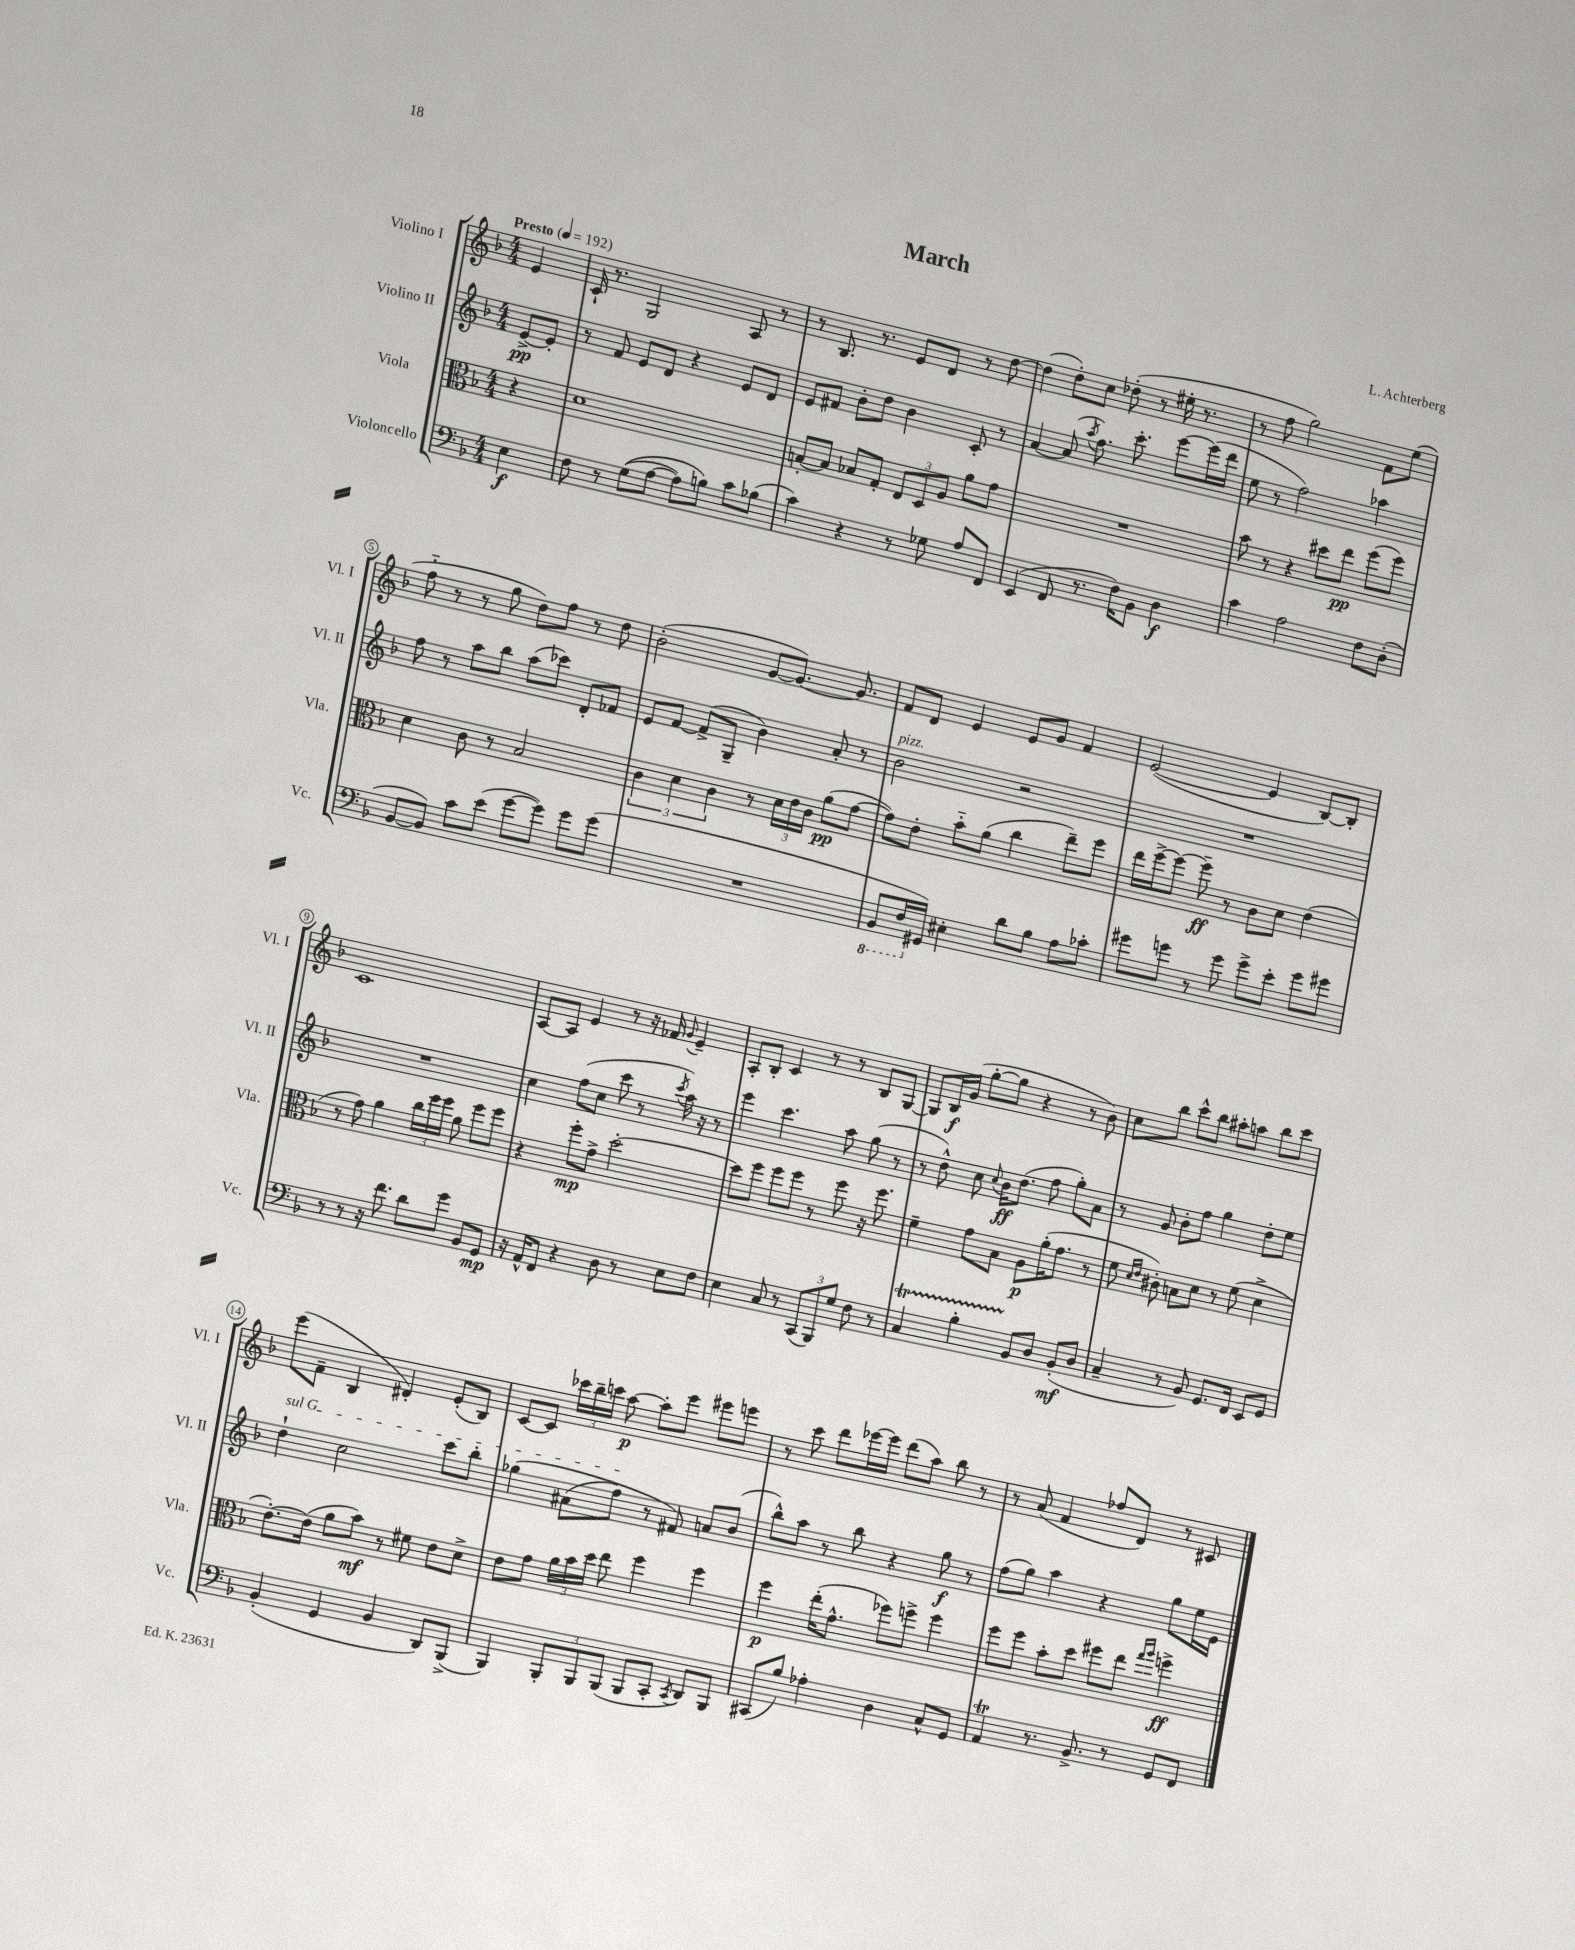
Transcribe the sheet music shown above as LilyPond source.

\header { title = "March" composer = "L. Achterberg" }
<<
\new StaffGroup <<
\new Staff = "s0" \with { instrumentName = "Violino I" shortInstrumentName = "Vl. I" } {
    \clef treble \key f \major \numericTimeSignature \time 4/4 \partial 4 \tempo "Presto" 4 = 192
    \autoBeamOff e'4 |
    c'16-! r8. g2 a8 r8 |
    r8 bes8. r8. e'8[ d'8] r8 d''8~ |
    d''4( d''8[-.) c''8] des''8-.( r8 eis''16-. r8. |
    r8 f''8 g''2) f'8[ e''8]( |
    f''8-_ r8 r8 g''8 d''8[) f''8] r8 d''8 |
    bes'2-.( g'8[~ g'8.]~) g'8. |
    f'8[ d'8] e'4 e'8[ g'8] f'4 |
    e'2~( e'4 bes8[~) bes8]-. |
    c'1 |
    a8[~ a8] e'4 r8 r16 fes'16 \appoggiatura { g'8 } e'4-- |
    a8[-. bes8]-. c'4 r8 r8 bes8[ g8]~ |
    g8[ bes16\f g'16]( g''8[~-. g''8] r4 r8 bes'8) |
    c''8[ bes''8] c'''8[-^ bes''8] ais''8[-. a''8] bes''8[ c'''8] |
    e'''8[( f'8]-- bes4 dis'4-.) e'8[-.( bes8]) |
    c'8[~ c'8] \tuplet 3/2 { ces'''16[ bes''16-- c'''16] } a''8~\p a''8[-. e'''8] eis'''8[ e'''8] |
    r8 c'''8 d'''8[ ees'''16~ ees'''16] d'''8[( a''8]) bes''8 r8 |
    r8 a'8( f'4 fes''8[ d'8]) r8 cis'8 \bar "|." |
}
\new Staff = "s1" \with { instrumentName = "Violino II" shortInstrumentName = "Vl. II" } {
    \clef treble \key f \major \numericTimeSignature \time 4/4 \partial 4
    \autoBeamOff e'8[~->\pp e'8]-. |
    r8 f'8 e'8[ d'8] r4 e'8[ d'8] |
    e'8[ fis'8] bes'8[-. d''8] bes'4 c'8-. r8 |
    a'4~ a'8( \acciaccatura { a''8 } f''8.) c'''8.-. e'''8[~ e'''16( d'''16] |
    e''8 r8 f''2) aes''4 |
    f''8 r8 a''8[ bes''8] a''8[( ces'''8]) d'8[-. fes'8] |
    e'8[ f'8]~ f'8[->( g8]-- bes'4) a'8-. r8 |
    bes'2^\markup { \italic "pizz." } r2 |
    R1 |
    R1 |
    c''4 f''8[( c''8] c'''8 r8 \acciaccatura { c'''8 } a''16) r16 r8 |
    e'''4 c'''4. a''8 g''8( r8 |
    r8 d''8-^) c''8 \appoggiatura { c''8 } bes'16[\ff d''8.]( f''8 g''8[-.) a'8] |
    r8 g'8 bes'8[-. f''8] g''4 d''8[-. e''8] |
    \once \override TextSpanner.bound-details.left.text = \markup { \italic "sul G" } d''4-!\startTextSpan c''2 c'''8[ bes''8]-. |
    ges''4\( ais'8[( f''8]\stopTextSpan) r8 fis'8\) a'8[ bes'8]( |
    bes''8[-^) a''8] r8 bes''8 r4 g''8\f r8 |
    f''8[( g''8]) a''4 r4 g''8[ e''16 e'16] \bar "|." |
}
\new Staff = "s2" \with { instrumentName = "Viola" shortInstrumentName = "Vla." } {
    \clef alto \key f \major \numericTimeSignature \time 4/4 \partial 4
    \autoBeamOff r4 |
    d'1 |
    b8[~-. b8] bes8[ g8]-. \tuplet 3/2 { e8[ d8 a8] } a'8[ g'8] |
    R1 |
    bes'8 r8 r4 dis''8[ e''8]\pp f''8[( f''8]) |
    d'4 c'8 r8 bes2 |
    \tuplet 3/2 { c'4 d'4 c'4 } r8 \tuplet 3/2 { d'16[ e'16 c'16] } a'8[\pp( g'8]~ |
    g'8[) e'8]-. bes'8[-_ a'8]( c''4 e''8[--) f''8] |
    e''16[ f''16~-> f''8]~ f''8--\ff r8 c'8[ d'8] e'4( |
    r8 g'8) a'4 \tuplet 3/2 { c''16[ f''16 f''16] } a'8 f''8[ f''8] |
    r4 f''8[-.\mp g'8]-> d''2~-. |
    d''8[ f''8] f''8[ f''8] r8 f''8 r16 f''8. |
    f'4-- g'8[ bes8] a8[\p a'16-.( g'8.] r8 |
    f'8 \grace { d'16[ e'16] } cis'8-.) b8[ d'8] r8 f'8( d'4-> |
    e'8.[~-.) e'16]( a'8[ bes'8]\mf) r8 fis'8 e'8[ d'8]-> |
    e'8[ g'8] \tuplet 3/2 { a'16[ bes'16 d''16] } e''8 f''4 f''4 |
    f''4\p e''16[-.( g'8.]-^ fes''8[) f''8]-> f''4 |
    f''8[ f''8] bes'8[-. d''8] fis''8[ e''8] \grace { g''16[ a''16] } f''4->\ff \bar "|." |
}
\new Staff = "s3" \with { instrumentName = "Violoncello" shortInstrumentName = "Vc." } {
    \clef bass \key f \major \numericTimeSignature \time 4/4 \partial 4
    \autoBeamOff e4\f |
    f8 r8 g8[(\( a8]~ a8[) b8]\) c'8[ bes8]( |
    c'4) r4 r8 ges8 a8[ f,8] |
    e,4( f,8 r8. f16[) bes,8] d4\f |
    c'4 a2 f8[ d8]-.( |
    bes,8[~ bes,8]) c'8[ e'8]( g'8[~ g'8]) g'8[ g'8]( |
    R1 |
    \ottava #-1 bes,,8[ f,16 \ottava #0 gis,16]) eis4-. d'8[ bes8] a8[ ces'8]-. |
    gis'8[ g'8] r8 g'8 g'8[-> e'8]-. g'8[ gis'8] |
    r8 r8 r16 f'8. d'8[ g'8] bes,8[ g,8]\mp |
    r16 a,16[-^ f,8] r4 d8 r8 e8[ f8] |
    e4 c8 r8 \tuplet 3/2 { c,8[( bes,,8) g8] } f8 r8 |
    c4\startTrillSpan bes4-. bes,8[\stopTrillSpan d8] bes,8[-.\mf( d8] |
    c4-- r8 bes,8) g,8.[ f,16] e,8[ g,8] |
    bes,4-.( g,4 bes,4 d,8[) bes,,8]->( |
    bes,,4) \tuplet 3/2 { bes,,8[-. bes,,8 bes,,8]( } bes,,8[ c,8]-. \acciaccatura { c,8 } d,8[) bes,,8] |
    cis,8[( bes8]) aes4-. d4 c8[-^ g,8] |
    a,4\trill r8. bes,8.-> r8 g,8[ f,8] \bar "|." |
}
>>
>>
\layout { \context { \Score \override BarNumber.stencil = #(make-stencil-circler 0.1 0.3 ly:text-interface::print) } }
